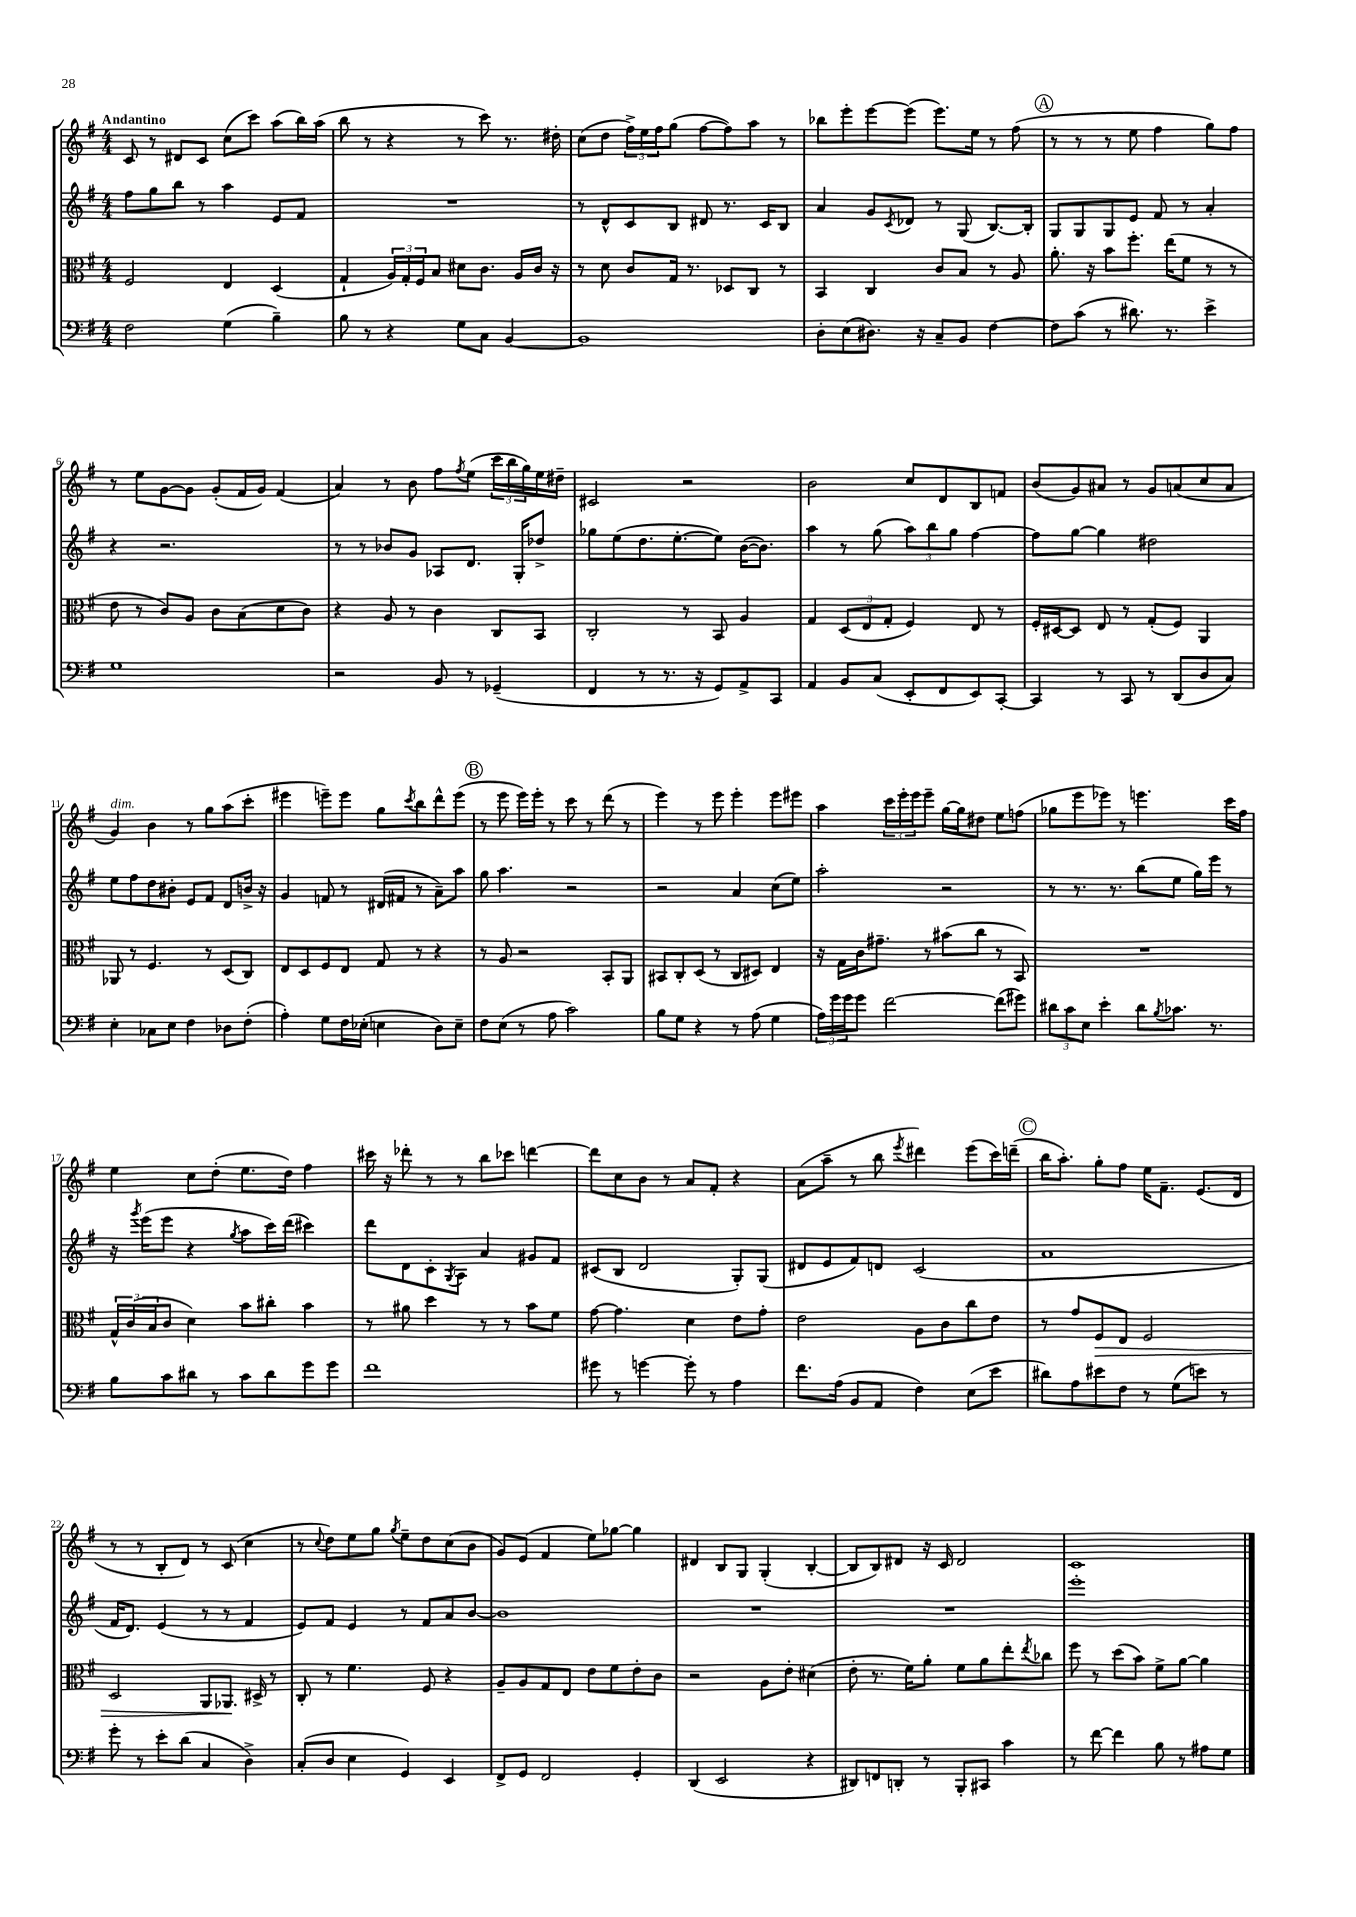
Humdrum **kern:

**kern	**kern	**dynam	**kern	**kern
*part4	*part3	*part3	*part2	*part1
*staff4	*staff3	*staff3	*staff2	*staff1
*clefF4	*clefC3	*	*clefG2	*clefG2
*k[f#]	*k[f#]	*	*k[f#]	*k[f#]
*M4/4	*M4/4	*	*M4/4	*M4/4
=1	=1	=1	=1	=1
!	!	!	!	!LO:TX:a:B:t=Andantino
2F#\	2F#/	.	8ff#\L	8c/
.	.	.	8gg\	8r
.	.	.	8bb\J	8d#X/L
.	.	.	8r	8c/J
(4G\	4E/	.	4aa\	(8cc\L
.	.	.	.	8ccc\J)
4B~\)	(4D/	.	8e/L	(8aa\L
.	.	.	8f#/J	16bb\L)
.	.	.	.	(16aa\JJ
=2	=2	=2	=2	=2
8B\	4G`/	.	1r	8bb\
8r	.	.	.	8r
4r	24A/LL)	.	.	4r
.	24G'/	.	.	.
.	24F#/J	.	.	.
.	8B/J	.	.	.
8G\L	8d#X\L	.	.	8r
8C\J	8.c\J	.	.	8ccc\)
[4BB/	.	.	.	8.r
.	16A/LL	.	.	.
.	16c/JJ	.	.	.
.	16r	.	.	16dd#X'\
=3	=3	=3	=3	=3
1BB]	8r	.	8r	(8cc\L
.	8d\	.	8d^^/L	8dd\J
.	8c/L	.	8c/	24ff#^\LL)
.	.	.	.	24ee\
.	.	.	.	24ff#\J
.	16G/Jk	.	8B/J	(8gg\J
.	8.r	.	.	.
.	.	.	8d#X/	[8ff#\L
.	8D-X/L	.	8.r	8ff#\])
.	8C/J	.	.	8aa\J
.	.	.	16c/KL	.
.	8r	.	8B/J	8r
=4	=4	=4	=4	=4
8D'\L	4BB/	.	4a/	8bb-X\L
(8E\	.	.	.	8eee'\
8.D#X\J)	4C/	.	8g/L	[8eee\
.	.	.	8qc/	.
.	.	.	8d-X/J	(8eee\J]
16r	.	.	.	.
8C~/L	8c/L	.	8r	8.eee\L)
8BB/J	8B/J	.	(8G/	.
.	.	.	.	16ee\Jk
[4F#\	8r	.	[8.B/L)	8r
.	8A/	.	.	(8ff#\
.	.	.	16B'/Jk]	.
!!LO:REH:place=s1:t=A
=5	=5	=5	=5	=5
8F#\L]	8.a'\	.	8G/L	8r
(8c\J	.	.	8G/	8r
.	16r	.	.	.
8r	8b\L	.	8G/	8r
8.d#X\)	8.ff#'\J	.	8e/J	8ee\
.	.	.	8f#/	4ff#\
8.r	(16ee\KL	.	.	.
.	8f#\J	.	8r	.
4e^\	8r	.	4a'/	8gg\L)
.	8r	.	.	8ff#\J
!!LO:LB:g=z
=6	=6	=6	=6	=6
1G	8e\	.	4r	8r
.	8r	.	.	8ee\L
.	8c/L)	.	2.r	[8g\
.	8A/J	.	.	8g\J]
.	8c\L	.	.	(8g'/L
.	(8B\	.	.	16f#/L
.	.	.	.	16g/JJ)
.	8d\	.	.	(4f#/
.	8c\J)	.	.	.
=7	=7	=7	=7	=7
2r	4r	.	8r	4a/)
.	.	.	8r	.
.	8A/	.	8b-X/L	8r
.	8r	.	8g/J	8b\
8BB/	4c\	.	8A-X/L	8ff#\L
.	.	.	.	8qff#/
8r	.	.	8.d/J	(8ee\J
(4GG-X~/	8C/L	.	.	24ccc\LL
.	.	.	.	24bb\
.	.	.	16G'/KL	.
.	.	.	.	24gg\)
.	8BB/J	.	8dd-X^/J	16ee\
.	.	.	.	16dd#X~\JJ
=8	=8	=8	=8	=8
4FF#/	2C'/	.	8gg-X\L	2c#X/
.	.	.	(8ee\	.
8r	.	.	8.dd\	.
8.r	.	.	.	.
.	.	.	[8.ee'\	.
.	8r	.	.	2r
16r	.	.	.	.
8GG/L)	8BB/	.	8ee\J])	.
8AA^/	4A/	.	([16b\KL	.
.	.	.	8.b\J])	.
8CC/J	.	.	.	.
=9	=9	=9	=9	=9
4AA/	4G/	.	4aa\	2b\
8BB/L	(12D/L	.	8r	.
.	12E/	.	.	.
(8C/J	.	.	(8gg\	.
.	12G'/J	.	.	.
8EE'/L	4F#/)	.	12aa\L)	8cc/L
.	.	.	12bb\	.
8FF#/	.	.	.	8d/
.	.	.	12gg\J	.
8EE/)	8E/	.	[4ff#\	8B/
[8CC'/J	8r	.	.	8fn/J
=10	=10	=10	=10	=10
4CC/]	16F#'/LL	.	8ff#\L]	(8b/L
.	[16D#X/J	.	.	.
.	8D#/J]	.	[8gg\J	8g/)
8r	8E/	.	4gg\]	8a#X/J
8CC/	8r	.	.	8r
8r	(8G'/L	.	2dd#X\	8g/L
(8DD/L	8F#/J)	.	.	(8an/
8D/	4AA/	.	.	8cc/
8C/J)	.	.	.	8a/J
!!LO:LB:g=z
=11	=11	=11	=11	=11
!	!	!	!	!LO:TX:a:i:t=dim.
4E'\	8AA-X/	.	8ee\L	4g/)
.	8r	.	8ff#\	.
8C-X\L	4.F#/	.	8dd\	4b\
8E\J	.	.	8b#X'\J	.
4F#\	.	.	8e/L	8r
.	8r	.	8f#/J	8gg\L
8D-X\L	(8D/L	.	8d/L	(8aa\
(8F#'\J	8C/J)	.	16bn^/Jk	8ccc'\J
.	.	.	16r	.
=12	=12	=12	=12	=12
4A'\)	8E/L	.	4g/	4eee#X\
.	8D/	.	.	.
8G\L	8F#/	.	8fn/	8eeen~\L)
16F#\L	8E/J	.	8r	8eee\J
(16E-X'\JJ	.	.	.	.
4En\	8G/	.	(16d#X/LL	8gg\L
.	.	.	16f#X/JJ	.
.	.	.	.	8qccc/
.	8r	.	8r	8bb\
8D\L)	4r	.	8a~\L)	8ddd^^\
8E~\J	.	.	8aa\J	(8eee\J
!!LO:REH:place=s1:t=B
=13	=13	=13	=13	=13
8F#\L	8r	.	8gg\	8r
(8E\J	8A/	.	4.aa\	8eee\
8r	2r	.	.	16eee\LL)
.	.	.	.	16eee'\JJ
8A\	.	.	.	8r
2c\)	.	.	2r	8ccc\
.	.	.	.	8r
.	8BB'/L	.	.	(8ddd\
.	8AA/J	.	.	8r
=14	=14	=14	=14	=14
8B\L	8BB#X/L	.	2r	4eee\)
8G\J	8C'/	.	.	.
4r	(8D/J	.	.	8r
.	8r	.	.	8eee\
8r	8C/L	.	4a/	4eee'\
(8A\	8D#X/J)	.	.	.
4G\	4E/	.	(8cc\L	8eee\L
.	.	.	8ee\J)	8eee#X\J
=15	=15	=15	=15	=15
24A\LL)	16r	.	2aa'\	4aa\
24g\	.	.	.	.
.	16G\LL	.	.	.
24g\J	.	.	.	.
8g\J	16c\J	.	.	.
.	8.g#X~\J	.	.	.
[2f#\	.	.	.	24ccc\LL
.	.	.	.	24eee'\
.	.	.	.	24eee\J
.	8r	.	.	8eee~\J
.	(8b#X\L	.	2r	[16gg\LL
.	.	.	.	16gg\J]
.	8cc\J	.	.	8dd#X\J
(8f#\L]	8r	.	.	8ee\L
8g#X\J)	8BB/)	.	.	(8ffn\J
=16	=16	=16	=16	=16
12d#X\L	1r	.	8r	8gg-X\L
12c\	.	.	.	.
.	.	.	8.r	8eee\
12E\J	.	.	.	.
4e'\	.	.	.	8eee-X\J)
.	.	.	8.r	.
.	.	.	.	8r
8d#\L	.	.	(8bb\L	4.eeen\
8qB/	.	.	.	.
8.c-X\J	.	.	8ee\J	.
.	.	.	16gg\LL)	.
8.r	.	.	16eee\JJ	.
.	.	.	8r	16ccc\LL
.	.	.	.	16ff#\JJ
!!LO:LB:g=z
=17	=17	=17	=17	=17
8B\L	24G^^/LL	.	16r	4ee\
.	(24c/	.	.	.
.	.	.	8qggg/	.
.	.	.	(16eee\KL	.
.	24B/J	.	.	.
8c\	8c/J	.	8eee\J	.
8d#X\J	4d\)	.	4r	8cc\L
8r	.	.	.	(8dd'\J
.	.	.	8qgg/	.
8c\L	8b\L	.	8aa\L	8.ee\L
8d#\	8cc#X'\J	.	16ccc\L)	.
.	.	.	(16ddd\JJ	16dd\Jk)
8g\	4b\	.	4ccc#X\)	4ff#\
8g\J	.	.	.	.
=18	=18	=18	=18	=18
1f#	8r	.	8ddd\L	16ccc#X\
.	.	.	.	16r
.	8a#X\	.	8d\	8ddd-X'\
.	4dd\	.	8c'\	8r
.	.	.	8qG/	.
.	.	.	8A\J	8r
.	8r	.	4a/	8bb\L
.	8r	.	.	8ccc-X\J
.	8b\L	.	8g#X/L	[4dddn\
.	8f#\J	.	8f#/J	.
=19	=19	=19	=19	=19
8g#X\	[8g\	.	(8c#X/L	8ddd\L]
8r	4.g\]	.	8B/J	8cc\
[4gn\	.	.	2d/	8b\J
.	.	.	.	8r
8g'\]	4d\	.	.	8a/L
8r	.	.	.	8f#'/J
4A\	8e\L	.	8G'/L)	4r
.	8g'\J	.	(8G/J	.
=20	=20	=20	=20	=20
8.f#\L	2e\	.	8d#X/L	(8a\L
.	.	.	8e/	8aa~\J
(16A\Jk	.	.	.	.
8BB/L	.	.	8f#/)	8r
8AA/J	.	.	8dn/J	8bb\
.	.	.	.	8qeee/
4F#\)	8A\L	.	(2c/	4ddd#X\)
.	8c\	.	.	.
(8E\L	8cc\	.	.	(8eee\L
8e\J	8e\J	.	.	16ccc\L)
.	.	.	.	(16dddn~\JJ
!!LO:REH:place=s1:t=C
=21	=21	=21	=21	=21
8d#X\L)	8r	.	1a	16bb\KL
.	.	.	.	8.aa'\J)
8A\	8g/L	.	.	.
!	!	!LO:HP:b	!	!
8e#X\	8F#/	>	.	8gg'\L
8F#\J	8E/J	.	.	8ff#\J
8r	2F#/	.	.	16ee\KL
.	.	.	.	8.f#~\J
(8G\L	.	.	.	.
8en\J)	.	.	.	(8.e/L
8r	.	.	.	.
.	.	.	.	16d/Jk
!!LO:LB:g=z
=22	=22	=22	=22	=22
8g'\	2D/	.	16f#/KL	8r
.	.	.	8.d/J)	.
8r	.	.	.	8r
8e'\L	.	.	(4e/	8B'/L
(8d\J	.	.	.	8d/J)
4C/	8AA/L	.	8r	8r
.	8.AA-X/J	.	8r	(8c/
4D^\)	.	.	4f#/	4cc\
.	16D#X^/	]	.	.
.	8r	.	.	.
=23	=23	=23	=23	=23
(8C'/L	8C'/	.	8e/L)	8r
.	.	.	.	8qqcc/
8D/J	8r	.	8f#/J	8dd\L)
4E\	4.f#\	.	4e/	8ee\
.	.	.	.	8gg\J
.	.	.	.	8qgg/
4GG/)	.	.	8r	8ee~\L
.	8F#/	.	8f#/L	8dd\
4EE/	4r	.	8a/	(8cc\
.	.	.	[8b/J	8b\J
=24	=24	=24	=24	=24
8FF#^/L	8A~/L	.	1b]	8g/L)
8GG/J	8A/	.	.	(8e/J
2FF#/	8G/	.	.	4f#/
.	8E/J	.	.	.
.	8e\L	.	.	8ee\L)
.	8f#\	.	.	[8gg-X\J
4GG'/	8e'\	.	.	4gg-\]
.	8c\J	.	.	.
=25	=25	=25	=25	=25
(4DD/	2r	.	1r	4d#X/
2EE/	.	.	.	8B/L
.	.	.	.	8G/J
.	8A\L	.	.	(4G'/
.	8e'\J	.	.	.
4r	(4d#X\	.	.	[4B'/
=26	=26	=26	=26	=26
8DD#X/L)	8e'\	.	1r	8B/L]
8FFn/	8.r	.	.	8B/)
8DDn'/J	.	.	.	8d#X/J
.	16f#\KL)	.	.	.
8r	8a'\J	.	.	16r
.	.	.	.	16c/
8BBB'/L	8f#\L	.	.	2d#/
8CC#X/J	8a\	.	.	.
4c\	8ee'\	.	.	.
.	8qee/	.	.	.
.	8cc-X\J	.	.	.
=27	=27	=27	=27	=27
8r	8ff#\	.	1eee'	1c
[8f#\	8r	.	.	.
4f#\]	(8dd\L	.	.	.
.	8b\J)	.	.	.
8B\	8f#^\L	.	.	.
8r	[8a\J	.	.	.
8A#X\L	4a\]	.	.	.
8G\J	.	.	.	.
==	==	==	==	==
*-	*-	*-	*-	*-
